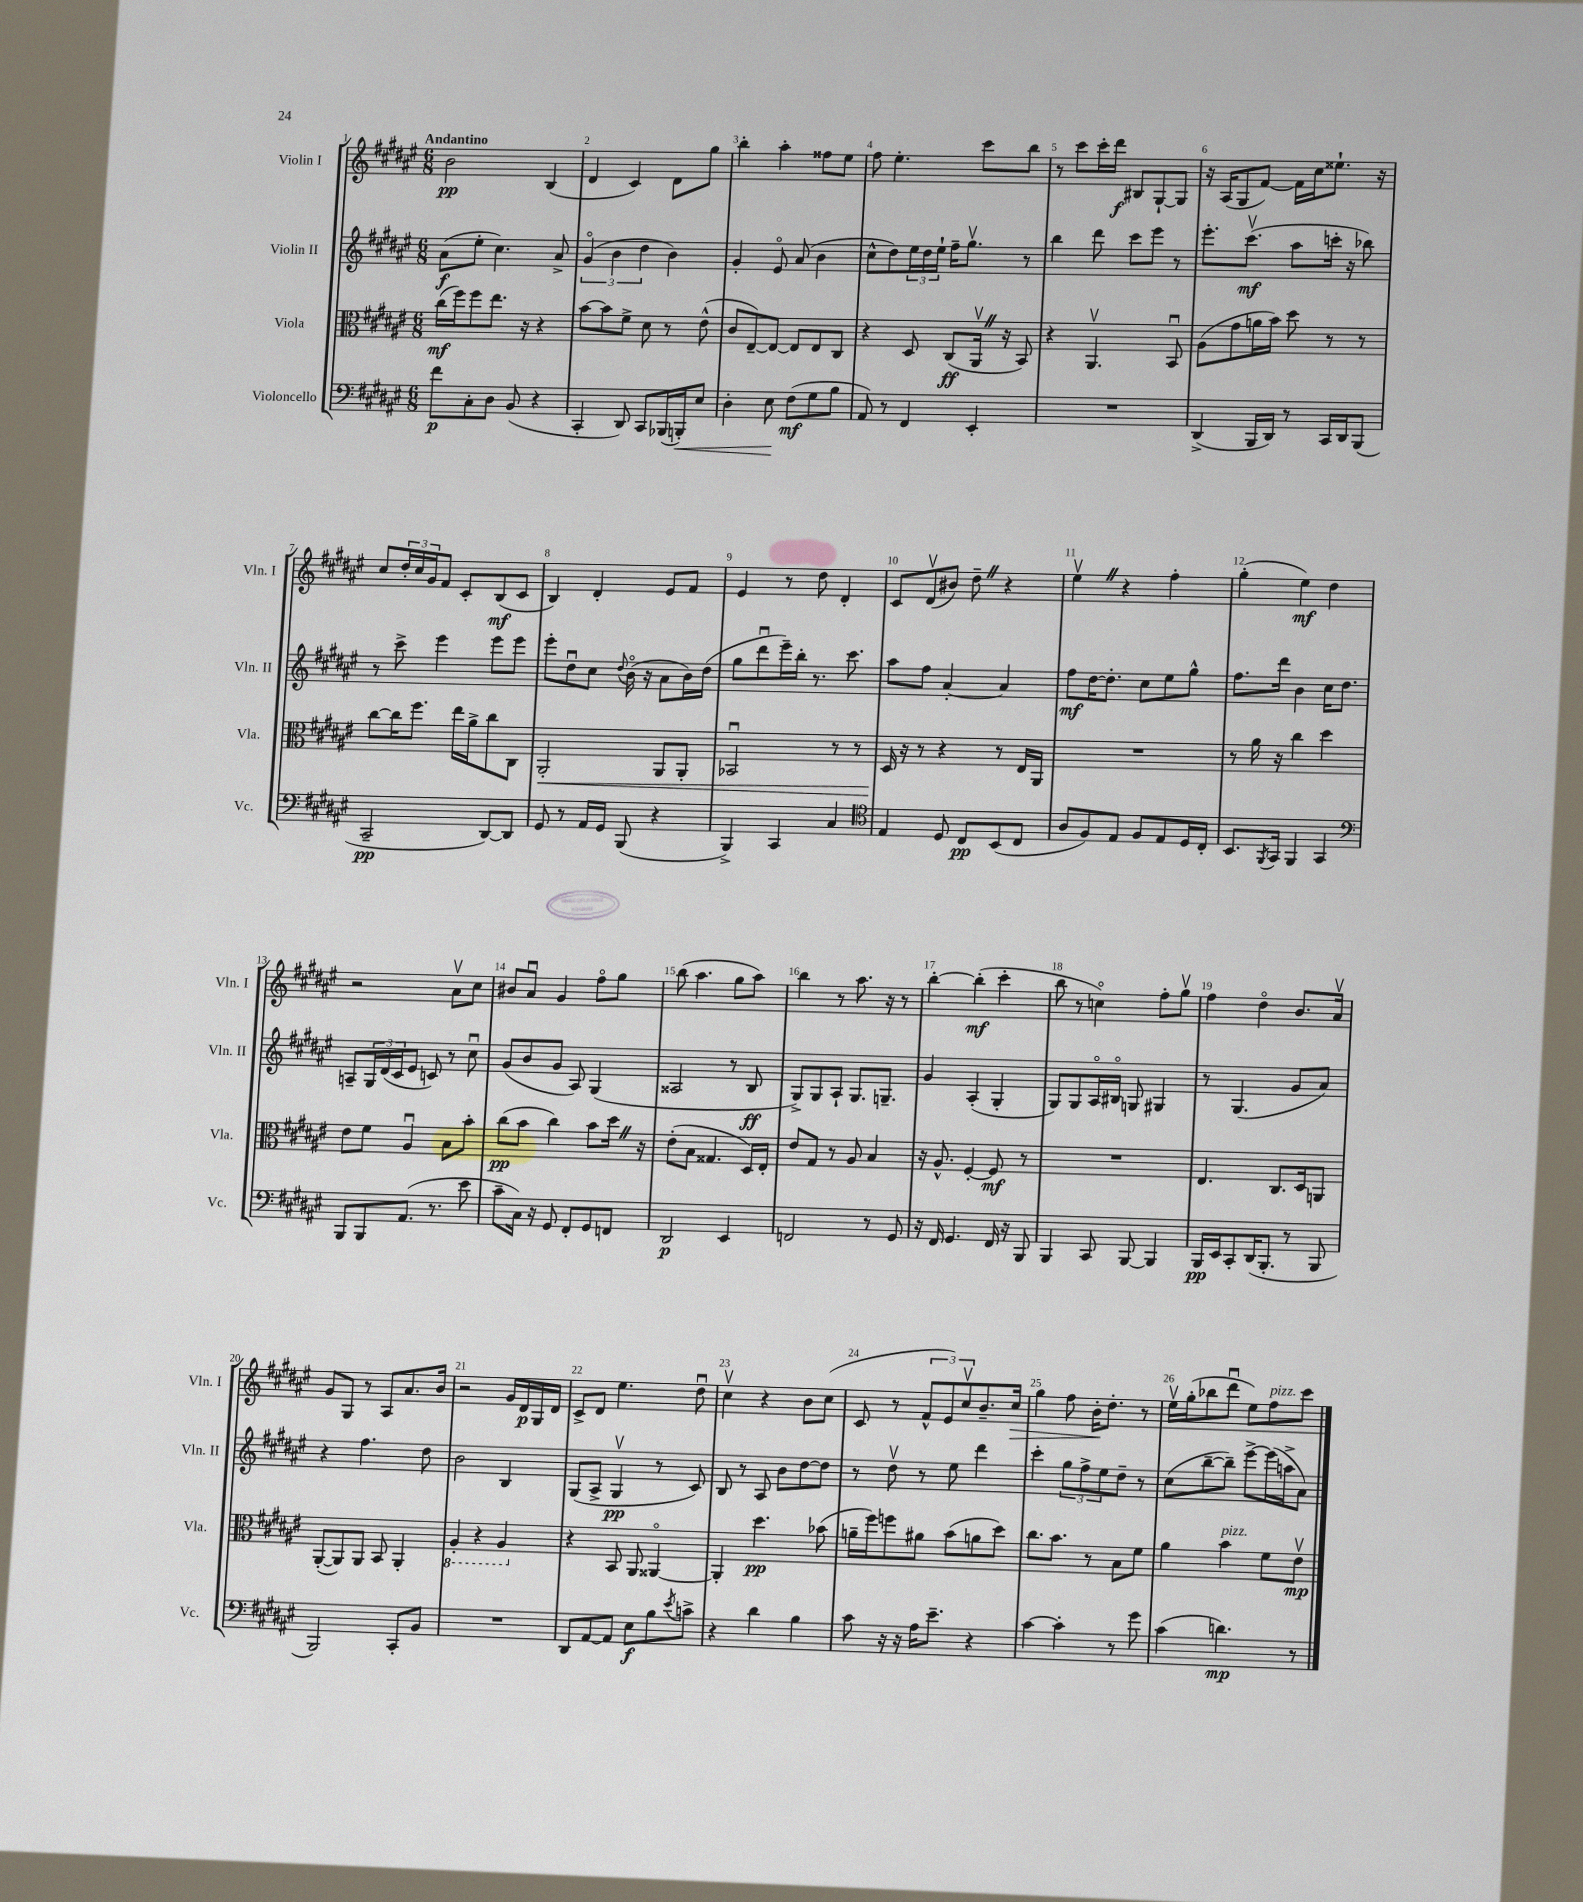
<<
\new StaffGroup <<
\new Staff = "s0" \with { instrumentName = "Violin I" shortInstrumentName = "Vln. I" } {
    \clef treble \key fis \major \numericTimeSignature \time 6/8 \tempo "Andantino"
    b'2\pp b4( |
    dis'4 cis'4) dis'8 gis''8 |
    b''4-. ais''4-. fisis''8 eis''8 |
    fis''8 eis''4.-. cis'''8 b''8 |
    r8 cis'''8 cis'''16-. dis'''16\f bis8 gis8~-! gis8 |
    r16 ais16( gis8 fis'8~) fis'16 cis''16 eisis''8.-! r16 |
    cis''8 \tuplet 3/2 { dis''16-. cis''16 gis'16 } fis'8 cis'8-. b8\mf( cis'8 |
    b4) dis'4-. eis'8 fis'8 |
    eis'4 r8 dis''8 dis'4-. |
    cis'8 dis'8\upbow( bis'8) dis''8-- \once \override BreathingSign.text = \markup { \musicglyph "scripts.caesura.straight" } \breathe r4 |
    eis''4\upbow \once \override BreathingSign.text = \markup { \musicglyph "scripts.caesura.straight" } \breathe r4 fis''4-. |
    gis''4-.( eis''4\mf) dis''4 |
    r2 ais'8\upbow cis''8 |
    bis'8 ais'8\downbow gis'4 fis''8\flageolet gis''8 |
    b''8( ais''4. gis''8 ais''8) |
    b''4 r8 ais''8. r16 r8 |
    b''4~-. b''4-.\mf( cis'''4-. |
    b''8 r8 c''4\flageolet) fis''8-. gis''8\upbow |
    fis''4 dis''4\flageolet b'8. ais'16\upbow |
    gis'8 gis8 r8 ais8 ais'8. b'16 |
    r2 gis'16 dis'16\p gis16 dis'16 |
    cis'8-> dis'8 eis''4. dis''8\downbow |
    cis''4\upbow r4 b'8 cis''8( |
    cis'8 r8 \tuplet 3/2 { fis'8-^ eis'8) cis''8\upbow } b'8.-- cis''16\> |
    gis''4 fis''8 b'16-.\! dis''8.-. r8 |
    eis''16\upbow gis''16-.( bes''8 dis'''8\downbow eis''8) fis''8^\markup { \italic "pizz." } cis'''8 \bar "|." |
}
\new Staff = "s1" \with { instrumentName = "Violin II" shortInstrumentName = "Vln. II" } {
    \clef treble \key fis \major \numericTimeSignature \time 6/8
    ais'8\f( eis''8-. cis''4.) ais'8-> |
    \tuplet 3/2 { gis'4\flageolet( b'4 dis''4 } b'4) |
    gis'4-. eis'8\flageolet ais'8( b'4 |
    cis''8-^ dis''8) \tuplet 3/2 { eis''16 dis''16 eis''16-! } fis''16-- gis''8.\upbow r8 |
    b''4 dis'''8 cis'''8 eis'''8 r8 |
    eis'''8.-. cis'''8.\upbow\mf( ais''8 c'''16-. r16 bes''8) |
    r8 cis'''8-> eis'''4 eis'''8 eis'''8 |
    eis'''8-. dis''8\downbow cis''8 \appoggiatura { dis''8 } b'16\flageolet( r16 ais'8 b'16) dis''16( |
    gis''8 dis'''8\downbow eis'''16--) b''16-. r8. cis'''8. |
    ais''8 fis''8 ais'4~-. ais'4 |
    fis''8\mf dis''16~ dis''8.-. cis''8 eis''8 gis''8-^ |
    fis''8. dis'''16 b'4 cis''16 dis''8. |
    a8-- \tuplet 3/2 { gis16 dis'16( cis'16 } eis'8 c'8) r8 cis''8\downbow |
    gis'8( b'8 gis'8 ais8) gis4( |
    aisis2 r8 b8\ff |
    gis8->) gis8 ais8-! gis8. g8.-- |
    gis'4 ais4-.( gis4-. |
    gis8) gis8 ais16\flageolet bis16\flageolet g8 gis4 |
    r8 gis4.( gis'8 ais'8) |
    r4 fis''4. dis''8 |
    b'2 b4 |
    gis8( ais8-> gis4\upbow\pp r8 cis'8) |
    b8 r8 ais8 b'8 dis''8~ dis''8 |
    r8 dis''8\upbow r8 eis''8 dis'''4 |
    cis'''4-. \tuplet 3/2 { gis''8 fis''8-> eis''8 } dis''8-- r8 |
    cis''8( b''8~-- b''8--) eis'''8~-> eis'''16( a''16-> ais'8) \bar "|." |
}
\new Staff = "s2" \with { instrumentName = "Viola" shortInstrumentName = "Vla." } {
    \clef alto \key fis \major \numericTimeSignature \time 6/8
    cis''16\mf( fis''16) fis''8 eis''8. r16 r4 |
    b'8~ b'8 fis'8-> dis'8 r8 eis'8-^( |
    cis'8 eis8~--) eis8~ eis8 eis8 cis8 |
    r4 dis8 cis8\ff( ais,16\upbow \once \override BreathingSign.text = \markup { \musicglyph "scripts.caesura.straight" } \breathe r16 b,8) |
    r4 ais,4.\upbow b,8\downbow |
    ais8( gis'8 a'16 b'16) dis''8 r8 r8 |
    cis''8~ cis''16 fis''8. eis''16 ais'16-> cis''8 cis8 |
    ais,2-.\< ais,8 ais,8-. |
    bes,2\downbow r8 r8 |
    dis16\! r16 r8 r4 r8 eis16 ais,16 |
    R2. |
    r8 ais'16 r16 cis''4 dis''4 |
    eis'8 fis'8 ais4\downbow b8 b'8-. |
    cis''8\pp( b'8 cis''4) b'8 dis''16 \once \override BreathingSign.text = \markup { \musicglyph "scripts.caesura.straight" } \breathe r16 |
    eis'8-.( b8 gisis4. dis16) eis16-. |
    eis'8 gis8 r8 ais8 b4 |
    r16 ais8.-^ fis4~-. fis8\mf r8 |
    R2. |
    eis4. cis8. dis16 a,8 |
    ais,8~-.( ais,8) ais,8 b,8 ais,4-. |
    \ottava #-1 ais,4-. r4 ais,4 \ottava #0 |
    r4 b,8 ais,8 aisis,4~\flageolet |
    aisis,4-. dis''4.\pp bes'8( |
    a'16-- fis''16) f''8 ais'8 b'8( a'8 dis''8) |
    cis''8. b'8. r8 b8 fis'8 |
    ais'4 b'4^\markup { \italic "pizz." } fis'8 eis'8\upbow\mp \bar "|." |
}
\new Staff = "s3" \with { instrumentName = "Violoncello" shortInstrumentName = "Vc." } {
    \clef bass \key fis \major \numericTimeSignature \time 6/8
    fis'8\p cis8-. dis8 b,8( r4 |
    cis,4-. dis,8) cis,8 bes,,16( b,,16-.\<) eis8 |
    dis4-. eis8\! fis8\mf( gis8 b8 |
    ais,8) r8 fis,4 eis,4-. |
    R2. |
    dis,4->( b,,16 dis,16) r8 cis,16 dis,16 b,,8( |
    cis,2--\pp dis,8~) dis,8 |
    gis,8 r8 ais,16 gis,16 b,,8( r4 |
    b,,4->) cis,4 cis4 |
    \clef tenor eis4 dis8 cis8\pp b,8( cis8 |
    ais8 fis8) eis8 fis8 eis8 dis16 cis16-. |
    b,8. \acciaccatura { fis,8 } gis,16 fis,4 gis,4 |
    \clef bass b,,8 b,,8 ais,8.( r8. eis'8 |
    cis'8-- cis16) r16 gis,8 fis,8-. gis,8 f,8 |
    dis,2\p eis,4 |
    f,2 r8 gis,8 |
    r16 fis,16 gis,4. fis,16 r16 b,,8 |
    b,,4 cis,8 b,,8~ b,,4 |
    b,,16\pp eis,16 cis,8-. dis,16( b,,8.-. r8 b,,8 |
    b,,2) cis,8-. b,8 |
    R2. |
    dis,8 ais,8~ ais,8 eis8\f b8 \acciaccatura { eis'8 } c'8-> |
    r4 dis'4 b4 |
    cis'8 r16 r16 ais16 eis'8.-- r4 |
    cis'4~ cis'4-. r8 gis'8 |
    cis'4( d'4.\mp) r8 \bar "|." |
}
>>
>>
\layout { \context { \Score \override BarNumber.break-visibility = ##(#f #t #t) barNumberVisibility = #all-bar-numbers-visible } }
